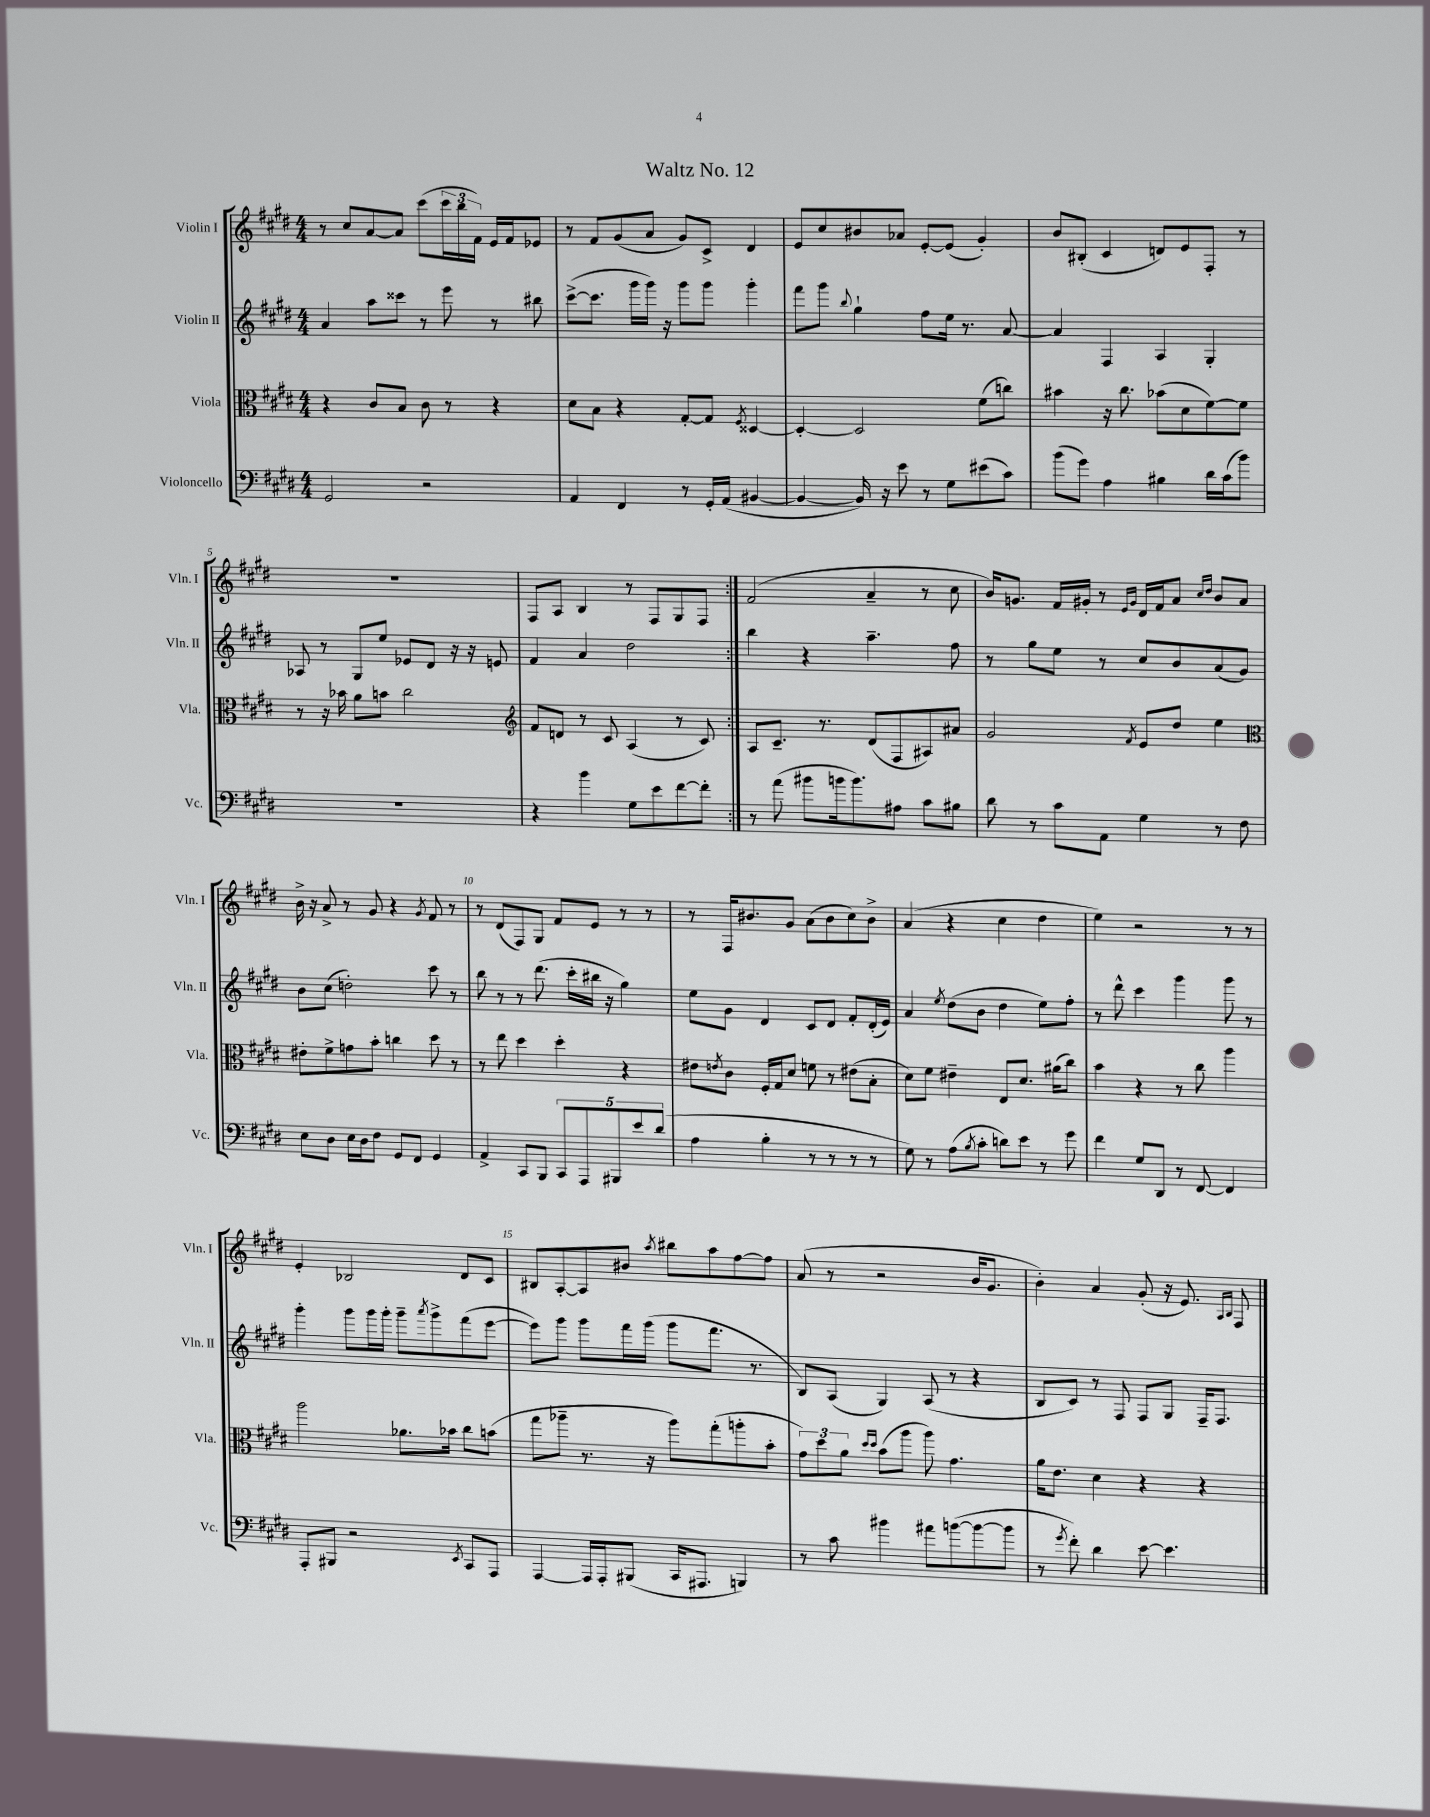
\header { title = "Waltz No. 12" }
<<
\new StaffGroup <<
\new Staff = "s0" \with { instrumentName = "Violin I" shortInstrumentName = "Vln. I" } {
    \clef treble \key e \major \numericTimeSignature \time 4/4
    \repeat volta 2 { r8 cis''8 a'8~ a'8 cis'''8( \tuplet 3/2 { cis'''16 b''16 fis'16) } e'16 fis'16 ees'8 |
    r8 fis'8 gis'8( a'8 gis'8) cis'8-> dis'4 |
    e'8 cis''8 bis'8 aes'8 e'8~-. e'8( gis'4-.) |
    b'8 bis8-.( cis'4 d'8) e'8 fis8-. r8 |
    R1 |
    fis8 a8 b4 r8 fis8 gis8 fis8 | }
    fis'2( a'4-- r8 cis''8 |
    b'16) g'8. fis'16 gis'16-. r8 \grace { e'16 gis'16 } dis'16 fis'16 a'8 \grace { cis''16 dis''16 } b'8 a'8 |
    b'16-> r16 a'8-> r8 gis'8 r4 \acciaccatura { gis'8 } fis'8 r8 |
    r8 dis'8( fis8) gis8 fis'8 e'8 r8 r8 |
    r8 fis16 bis'8. gis'8 a'8( bis'8 cis''8) bis'8-> |
    a'4( r4 cis''4 dis''4 |
    e''4) r2 r8 r8 |
    e'4-. bes2 dis'8 cis'8 |
    bis8 a8~-. a8 bis'8 \acciaccatura { a''8 } bis''8 a''8 fis''8~ fis''8 |
    a'8( r8 r2 b'16 gis'8. |
    b'4-.) a'4 gis'8-.( r16 e'8.) \grace { a16 b16 } fis8 \bar "|." |
}
\new Staff = "s1" \with { instrumentName = "Violin II" shortInstrumentName = "Vln. II" } {
    \clef treble \key e \major \numericTimeSignature \time 4/4
    \repeat volta 2 { a'4 a''8 cisis'''8 r8 e'''8 r8 bis''8 |
    cis'''8~->( cis'''8. gis'''16 gis'''16) r16 gis'''8 gis'''8 gis'''4-. |
    fis'''8 gis'''8 \appoggiatura { b''8 } gis''4-! fis''8 e''16 r8. a'8~ |
    a'4 fis4 a4 gis4-. |
    aes8 r8 gis8 e''8 ees'8 dis'8 r16 r16 e'8 |
    fis'4 a'4 dis''2 | }
    b''4 r4 a''4.-- fis''8 |
    r8 gis''8 e''8 r8 cis''8 b'8 a'8( gis'8) |
    b'8 cis''8( d''2-.) cis'''8 r8 |
    b''8 r8 r8 dis'''8.( cis'''16-. bis''16 r16 gis''4) |
    e''8 gis'8 dis'4 cis'8 dis'8 fis'8-. dis'16-.( e'16) |
    a'4 \acciaccatura { e''8 } dis''8( b'8 dis''4 e''8) fis''8-. |
    r8 dis'''8-^ cis'''4 gis'''4 gis'''8 r8 |
    gis'''4-. gis'''8 gis'''16 gis'''16-. gis'''8-- \acciaccatura { a'''8 } gis'''8-> fis'''8( e'''8~ |
    e'''8) gis'''8 gis'''8 fis'''16 gis'''16( gis'''8 fis'''8. r8. |
    b8) a8( gis4) a8( r8 r4 |
    b8 cis'8) r8 fis8 fis8 gis8 fis16-- fis8. \bar "|." |
}
\new Staff = "s2" \with { instrumentName = "Viola" shortInstrumentName = "Vla." } {
    \clef alto \key e \major \numericTimeSignature \time 4/4
    \repeat volta 2 { r4 cis'8 b8 cis'8 r8 r4 |
    dis'8 b8 r4 gis8~-. gis8 \acciaccatura { fis8 } disis4~ |
    disis4~-. disis2 fis'8( c''8) |
    bis'4 r16 cis''8. bes'8( dis'8 fis'8~) fis'8 |
    r8 r16 bes'16 a'8 b'8 cis''2 |
    \clef treble fis'8 d'8 r8 cis'8 a4( r8 cis'8) | }
    a8 cis'8.-- r8. dis'8( fis8 ais8) ais'8 |
    gis'2 \acciaccatura { fis'8 } e'8 dis''8 e''4 |
    \clef alto eis'8-. fis'8-> g'8 b'8-. c''4 dis''8 r8 |
    r8 e''8 dis''4 dis''4-. r4 |
    eis'8 \acciaccatura { e'8 } cis'8 fis16-. gis16 dis'8 f'8 r8 eis'8( b8-. |
    dis'8) fis'8 eis'4-- e8 dis'8. ais'16( cis''8) |
    b'4 r4 r8 cis''8 a''4 |
    a''2 aes'8. bes'16 cis''8 b'8( |
    gis''8 aes''8-- r8. r16 aes''8) gis''8-.( a''8-. b'8-. |
    \tuplet 3/2 { gis'8) dis''8 a'8 } \grace { dis''16 dis''16 } b'8( a''8 a''8) gis'4. |
    a'16 e'8. dis'4 r4 r4 \bar "|." |
}
\new Staff = "s3" \with { instrumentName = "Violoncello" shortInstrumentName = "Vc." } {
    \clef bass \key e \major \numericTimeSignature \time 4/4
    \repeat volta 2 { gis,2 r2 |
    a,4 fis,4 r8 gis,16-. a,16( bis,4~ |
    bis,4~ bis,16) r16 e'8 r8 gis8 eis'8( cis'8) |
    b'8( gis'8) a4 bis4 dis'16 cis'16( b'8) |
    R1 |
    r4 b'4 gis8 e'8 fis'8~ fis'8-. | }
    r8 a'8( bis'8 b'16 b'8.) ais8 cis'8 bis8 |
    dis'8 r8 cis'8 a,8 gis4 r8 fis8 |
    e8 dis8 e16 dis16 fis8 gis,8 fis,8 gis,4 |
    a,4-> cis,8 b,,8 \tuplet 5/4 { cis,8 a,,8 bis,,8 e'8 dis'8( } |
    a4 b4-. r8 r8 r8 r8 |
    gis8) r8 a8( \acciaccatura { b8 } cis'8-. d'8) e'8 r8 gis'8 |
    fis'4 gis8 dis,8 r8 fis,8~ fis,4 |
    a,,8-. bis,,8 r2 \acciaccatura { e,8 } cis,8 a,,8 |
    a,,4~ a,,16 a,,16-. bis,,8( cis,16 ais,,8. b,,4) |
    r8 cis'8 bis'4 ais'8 b'8~( b'8~ b'8 |
    r8 \acciaccatura { gis'8 } fis'8-.) dis'4 e'8~ e'4. \bar "|." |
}
>>
>>
\layout { \context { \Score \override BarNumber.break-visibility = ##(#f #t #t) barNumberVisibility = #(every-nth-bar-number-visible 5) } }
